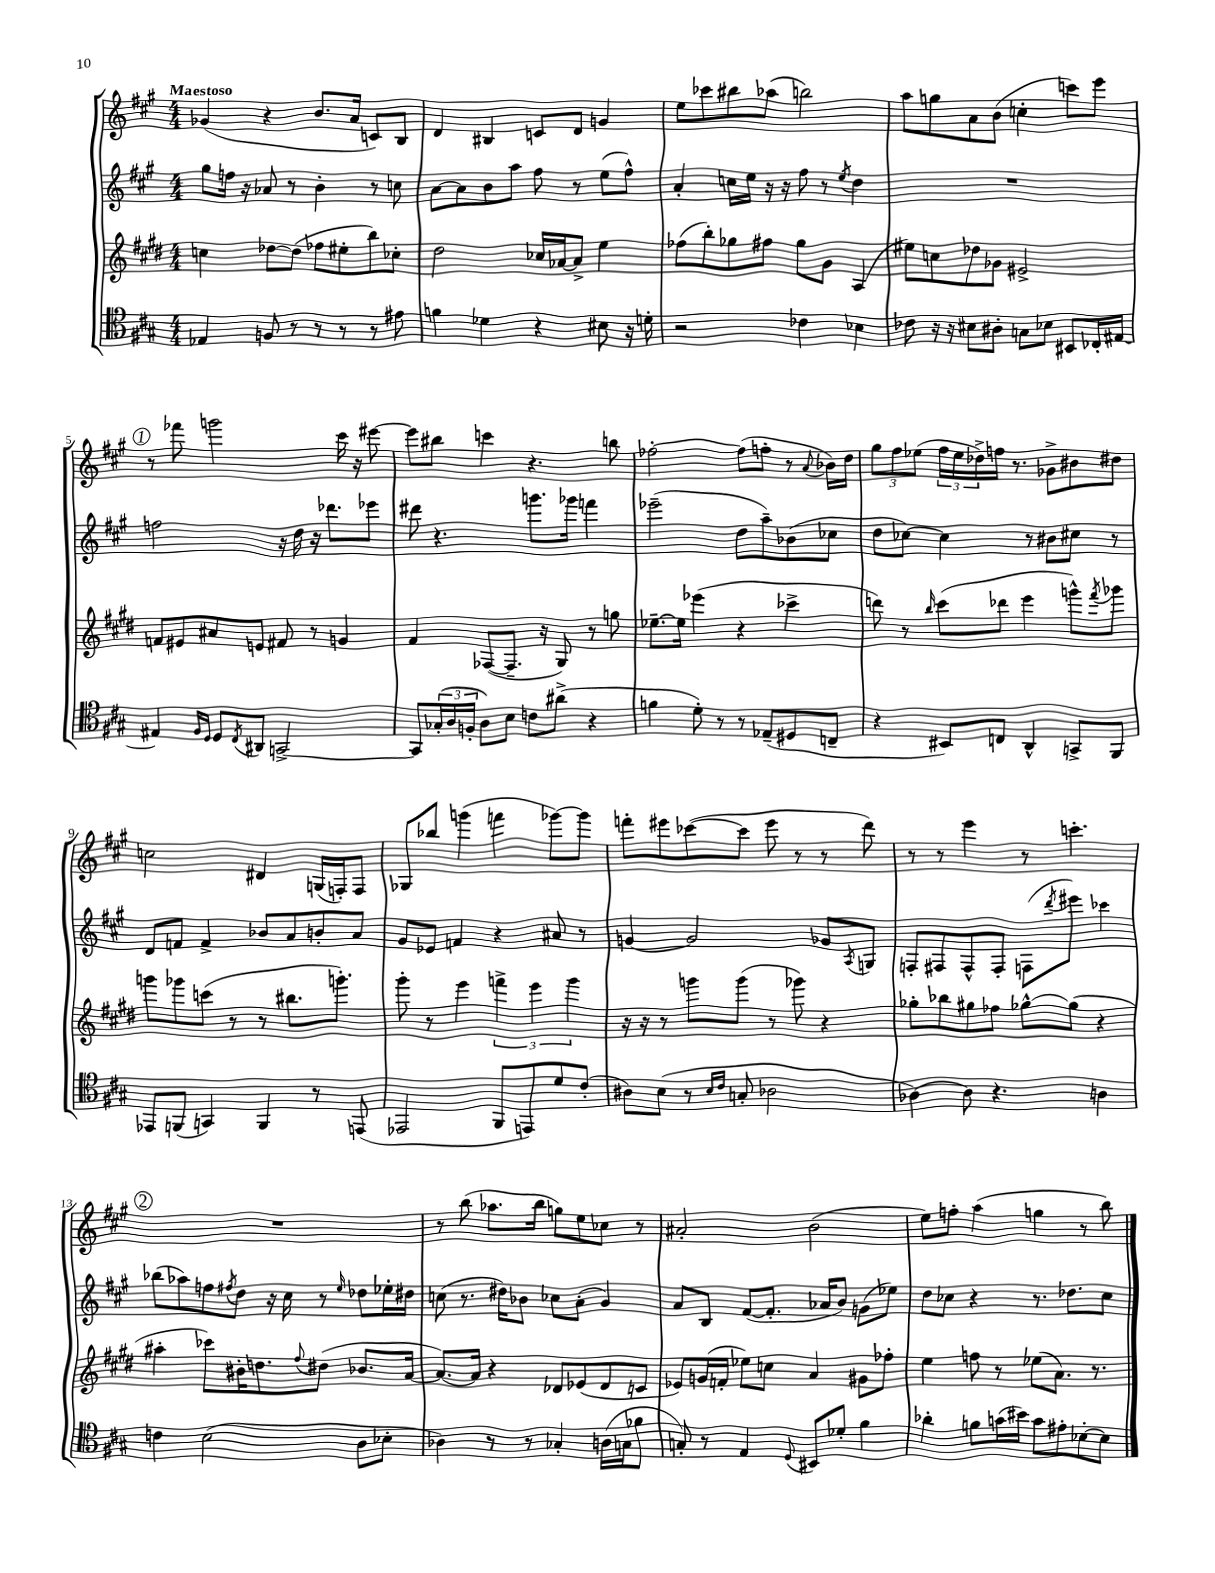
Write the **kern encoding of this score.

**kern	**kern	**kern	**kern
*staff4	*staff3	*staff2	*staff1
*clefC4	*clefG2	*clefG2	*clefG2
*k[f#c#g#]	*k[f#c#g#d#]	*k[f#c#g#]	*k[f#c#g#]
*M4/4	*M4/4	*M4/4	*M4/4
4E-	4cc	8gg#	(4g-
.	.	16ff	.
.	.	16r	.
8F	[8dd-	8a-	4r
8r	(8dd-]	8r	.
8r	8ff-	4b'	8.b
8r	8ee#'	.	.
.	.	.	16a
8r	8bb)	8r	8c)
8e#	8cc-'	8cc	8B
=	=	=	=
4f	2dd#	[8a	4d
.	.	8a]	.
4d-	.	8b	4B#
.	.	8aa	.
4r	16cc-	8ff#	8c
.	[16a-	.	.
.	8a-^]	8r	8d
8B#	4ee	(8ee	4g
16r	.	8ff#^^)	.
16d'	.	.	.
=	=	=	=
2r	(8ff-	4a'	8ee
.	8bb')	.	8ccc-
.	8gg-	16cc	8bb#
.	.	16ee	.
.	8ff#	16r	(8aa-
.	.	16r	.
4c-	8gg-	8ff#	2bb)
.	8g#	8r	.
.	.	8qee	.
4B-	(4A	4dd	.
=	=	=	=
8c-	8ee#)	1r	8aa
16r	8cc	.	8gg
16r	.	.	.
8B#	8dd-	.	8a
8A#'	8g-	.	(8b
8G	2e#^	.	4cc'
8B-	.	.	.
8BB#	.	.	8ccc)
16C-'	.	.	8eee
[16E#	.	.	.
=	=	=	=
4E#]	8f	2ff	8r
.	8e#	.	8fff-
16qqF#	.	.	.
16qqD	.	.	.
8D	8a#	.	2ggg
8qC#	.	.	.
8AA#	8e	.	.
[2GG^	8f#	16r	.
.	.	16dd	.
.	8r	16r	.
.	.	8.ddd-	.
.	4g	.	16ccc#
.	.	.	16r
.	.	8eee-	[8eee#
=	=	=	=
8GG]	4f#	8ddd#	8eee#]
(24G-'	.	4.r	8bb#
24A	.	.	.
24F'	.	.	.
8A)	([8F-	.	4ccc
8B	8.F-~]	.	.
8c	.	8.ggg	4.r
.	16r	.	.
(8a#^	8G#)	.	.
.	.	16ggg-	.
4r	8r	4fff	.
.	8gg	.	8bb
=	=	=	=
4f	[8.ee-~	(2eee-~	[2ff-'
.	16ee-]	.	.
8d')	(4eee-	.	.
8r	.	.	.
8r	4r	8dd	(8ff-]
(8E-~	.	8aa~)	8ff'
8D#	4ccc-^	(8b-	8r
.	.	.	8qqa
8C~	.	8cc-	16b-)
.	.	.	16dd
=	=	=	=
4r	8ddd)	8dd	12gg#
.	.	.	12ff#
.	8r	[8cc-)	.
.	.	.	(12ee-
.	16qqbb	.	.
8BB#)	(8ccc#	4cc-]	24ff#
.	.	.	24ee-
.	.	.	24dd-^)
8C	8ddd-	.	16ff
.	.	.	8.r
4AA^^	4eee	8r	.
.	.	8b#	8g-^
8GG^	8ggg^^)	8cc#	8b#
.	8qfff#	.	.
8FF#	8ggg-	8r	8dd#
=	=	=	=
8EE-	8ggg	8d	2cc
(8FF	8ggg-	8f	.
4GG)	(8ccc	4f^	.
.	8r	.	.
4FF	8r	8b-	4d#
.	8.bb#	8a	.
8r	.	8b'	(16G
.	8.ggg')	.	16F')
(8EE	.	8a	8F
=	=	=	=
2EE-	8ggg#'	8g#	8G-
.	8r	8e-	8bb-
.	4eee	4f	(4ggg
8FF#	6fff^	4r	4fff
8EE)	.	.	.
.	6eee	.	.
8d	.	8a#	[8ggg-)
.	6ggg#	.	.
(8c#'	.	8r	8ggg-]
=	=	=	=
8A#)	16r	[4g	8fff'
.	16r	.	.
(8B	8r	.	8eee#
8r	8ggg	2g]	([8ccc-
16qqB	.	.	.
16qqc#	.	.	.
8G'	(8ggg	.	8ccc-]
2A-	8r	.	8eee#
.	8ggg-)	.	8r
.	4r	8g-	8r
.	.	8qA	.
.	.	8G	8ddd)
=	=	=	=
[4A-)	8gg-'	8F'	8r
.	8bb-	8F#	8r
8A-]	8gg#	8F#^^	4eee
4.r	8ff-	8F#'	.
.	[8gg-^^	(8F	8r
.	.	8qddd	.
.	(8gg-]	8eee#)	4.ccc'
4A	4r	4ccc-	.
=	=	=	=
4c	4aa#'	(8bb-	1r
.	.	8aa-)	.
(2B	8ccc-)	8ff	.
.	.	8qff#	.
.	16b#'	8dd	.
.	8.dd	.	.
.	.	16r	.
.	.	16cc#	.
.	8qqff#	.	.
.	(8dd#	8r	.
.	.	16qqee	.
8A	8.b-	8dd-	.
8B-'	.	16ee-'	.
.	[16a	16dd#	.
=	=	=	=
4A-)	8.a_)	(8cc	8r
.	.	8.r	(8bb
.	16a]	.	.
8r	4r	.	8.aa-
.	.	16dd#)	.
8r	.	8b-	.
.	.	.	16bb
4G-'	8d-	8cc-	8gg)
.	(8e-	(8a'	8ee
(16A	8d-	4g#)	8cc-
16G	.	.	.
8f-	8c	.	8r
=	=	=	=
8G')	8e-)	8a	2a#'
8r	(16g	8B	.
.	16f'	.	.
4E	8ee-)	([8f#	.
.	8cc	8.f#']	.
8qqD	.	.	.
8BB#	4a	.	(2b
.	.	16a-	.
8d-'	.	8b)	.
4f#	8g#	(8g	.
.	8ff-'	8ee-)	.
=	=	=	=
4a-'	4ee	8dd	8ee)
.	.	8cc-	8ff'
8f	8ff	4r	(4aa
(16g	8r	.	.
16b#)	.	.	.
8g	(8ee-	8.r	4gg
8e#'	8.a)	.	.
.	.	8.dd-	.
[8B-'	.	.	8r
.	8.r	.	.
8B-]	.	8cc-	8bb)
==	==	==	==
*-	*-	*-	*-
